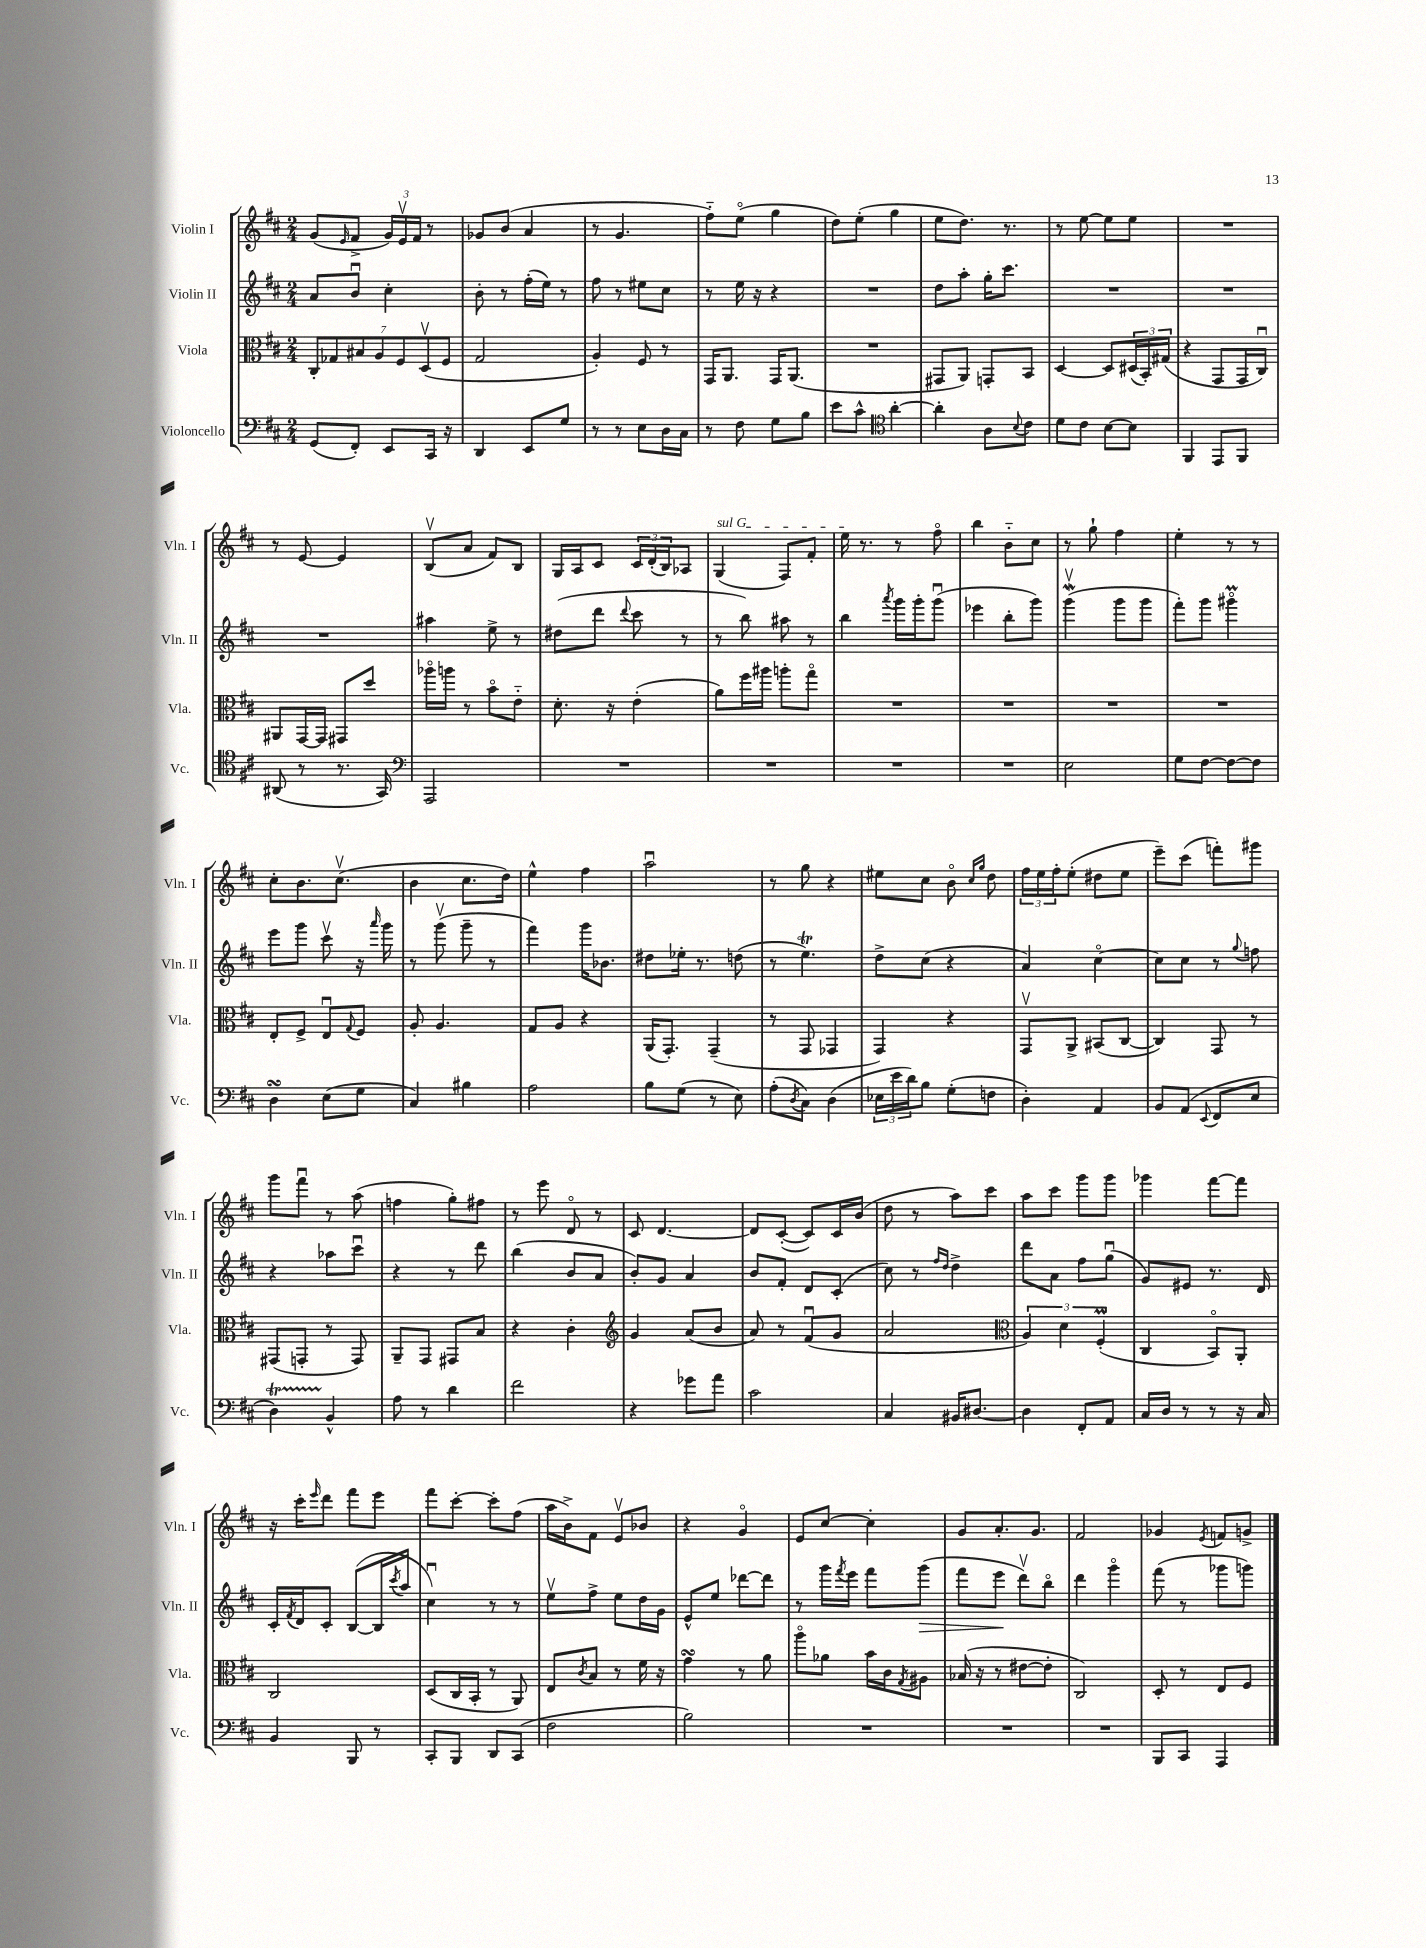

**kern	**kern	**kern	**kern
*staff4	*staff3	*staff2	*staff1
*clefF4	*clefC3	*clefG2	*clefG2
*k[f#c#]	*k[f#c#]	*k[f#c#]	*k[f#c#]
*M2/4	*M2/4	*M2/4	*M2/4
(8GG	14C#'	8a	(8g
.	14G-	.	.
.	.	.	16qqe
8FF#')	.	8bu	8f#^
.	14B#	.	.
.	14A	.	.
8EE	.	4cc#'	24g)
.	14F#	.	.
.	.	.	24ev
.	.	.	24f#
.	(14Dv	.	.
16CC#	.	.	8r
.	14F#	.	.
16r	.	.	.
=	=	=	=
4DD	2G	8b'	8g-
.	.	8r	(8b
8EE	.	(16ff#'	4a
.	.	16ee)	.
8G	.	8r	.
=	=	=	=
8r	4A')	8ff#	8r
8r	.	8r	4.g
8E	8F#	8ee#	.
16D	8r	8cc#	.
16C#	.	.	.
=	=	=	=
8r	16GG	8r	8ff#'~)
.	8.AA	.	.
8F#	.	16ee	(8eeo
.	.	16r	.
8G	16GG	4r	4gg
.	(8.AA	.	.
8B	.	.	.
=	=	=	=
8e	2r	2r	8dd)
8c#^^	.	.	(8ee'
*clefC4	*	*	*
[4a'	.	.	4gg
=	=	=	=
4a']	8GG#	8dd	8ee
.	8AA)	8aa'	8.dd)
8A	8GG'	16gg'	.
.	.	8.ccc#	8.r
8qqB	.	.	.
8c#	8BB	.	.
=	=	=	=
8d	[4D	2r	8r
8c#	.	.	[8ee
[8B	8D]	.	8ee]
8B]	(24D#	.	8ee
.	24BB')	.	.
.	(24G#	.	.
=	=	=	=
4FF#	4r	2r	2r
8EE	8GG	.	.
8FF#	16GG	.	.
.	16C#u)	.	.
=	=	=	=
(8AA#	8AA#	2r	8r
8r	[16GG	.	[8e
.	16GG]	.	.
8.r	8GG#	.	4e]
.	8dd	.	.
16GG)	.	.	.
=	=	=	=
*clefF4	*	*	*
2AAA	16aa-o	4aa#	(8Bv
.	16aa	.	.
.	8r	.	8a
.	8bo	8ee^	8f#)
.	8e'~	8r	8B
=	=	=	=
2r	8.d'	(8dd#	16G
.	.	.	16A
.	.	8ddd	8c#
.	16r	.	.
.	.	8qqddd	.
.	(4e'	8ccc#	24c#
.	.	.	(24d'
.	.	.	24B)
.	.	8r	8A-
=	=	=	=
2r	8a)	8r	(4G
.	16ff#	8bb)	.
.	16aa#	.	.
.	8aa'	8aa#	8F#)
.	8ggo	8r	8f#'
=	=	=	=
2r	2r	4bb	16ee
.	.	.	8.r
.	.	8qaaa	.
.	.	16ggg	8r
.	.	16ggg'	.
.	.	(8gggu	8ff#o
=	=	=	=
2r	2r	4eee-	4bb
.	.	8bb'	8b'~
.	.	8ggg)	8cc#
=	=	=	=
2E	2r	(4gggv	8r
.	.	.	8gg`
.	.	8ggg	4ff#
.	.	8ggg	.
=	=	=	=
8G	2r	8fff#')	4ee'
[8F#	.	8ggg	.
8F#_	.	4ggg#o	8r
8F#]	.	.	8r
=	=	=	=
4D	8E'	8eee	8cc#'
.	8F#^	8ggg	8.b
(8E	8Eu	8ccc#v	.
.	.	.	(8.cc#v
.	8qqG	.	.
8G	8F#	16r	.
.	.	16qqaaa	.
.	.	16ggg	.
=	=	=	=
4C#)	8A'	8r	4b
.	4.A	(8gggv	.
4B#	.	8ggg~	8.cc#
.	.	8r	.
.	.	.	16dd)
=	=	=	=
2A	8G	4fff#)	4ee^^
.	8A	.	.
.	4r	16ggg	4ff#
.	.	8.b-	.
=	=	=	=
8B	(16AA	8dd#	2aau
.	8.GG')	.	.
(8G	.	16ee-'	.
.	.	8.r	.
8r	(4GG~	.	.
8E)	.	(8dd	.
=	=	=	=
(8A'	8r	8r	8r
8qD	.	.	.
8C#)	8GG	4.ee)	8gg
(4D	4GG-	.	4r
=	=	=	=
24E-	4GG)	8dd^	8ee#
24e	.	.	.
24d)	.	.	.
8B	.	(8cc#	8cc#
(8G'	4r	4r	8bo
.	.	.	16qqcc#
.	.	.	16qqgg
8F	.	.	8dd
=	=	=	=
4D')	8GGv	4a)	24ff#
.	.	.	24ee
.	.	.	24ff#'
.	8AA^	.	(8ee'
4AA	(8BB#	[4cc#o	8dd#
.	[8C#	.	8ee
=	=	=	=
8BB	4C#])	8cc#]	8eee~)
(8AA	.	8cc#	(8ccc#
8qqEE	.	.	.
8FF#	8GG	8r	8fff')
.	.	8qqgg	.
8E	8r	8ff	8ggg#
=	=	=	=
4D)	(8GG#	4r	8ggg
.	8GG'	.	8fff#u
4BB^^	8r	8aa-	8r
.	8GG)	8ccc#u	(8aa
=	=	=	=
8A	8AA~	4r	4ff
8r	8GG	.	.
4d	8GG#	8r	8gg')
.	8B	8ddd	8ff#
=	=	=	=
2f#	4r	(4bb	8r
.	.	.	8eee
.	4c#'	8b	8do
.	.	8a	8r
=	=	=	=
*	*clefG2	*	*
4r	4g	8b')	8c#
.	.	8g	[4.d
8g-	(8a	4a	.
8a	8b	.	.
=	=	=	=
2c#	8a)	8b	8d]
.	8r	8f#'	([8c#'
.	(8f#u	8d	8c#])
.	8g	(8c#'	16c#
.	.	.	(16b
=	=	=	=
4C#	2a	8cc#)	8dd
.	.	8r	8r
.	.	16qqff#	.
.	.	16qqdd	.
16BB#	.	4dd^	8aa)
[8.D#	.	.	.
.	.	.	8ccc#
=	=	=	=
*	*clefC3	*	*
4D#]	6A)	8ddd	8aa
.	.	8a	8ccc#
.	6d	.	.
8FF#'	.	8ff#	8ggg
.	(6F#'	.	.
8AA	.	(8ggu	8ggg
=	=	=	=
16C#	4C#	8g)	4ggg-
16D	.	.	.
8r	.	8e#	.
8r	8BBo)	8.r	[8fff#
16r	8AA'	.	8fff#]
16C#	.	16d	.
=	=	=	=
4BB	2C#	16c#'	16r
.	.	8qf#	.
.	.	16d	16ccc#'
.	.	.	16qqeee
.	.	8c#'	8ddd
8BBB	.	([8B	8fff#
8r	.	16B]	8eee
.	.	8qccc#	.
.	.	16aa	.
=	=	=	=
8CC#'	(8D	4cc#u)	8fff#
8BBB	16C#	.	[8ccc#'
.	16BB'	.	.
8DD	8r	8r	8ccc#']
(8CC#	8AA)	8r	(8ff#
=	=	=	=
2F#	8E	8eev	16aa
.	.	.	16b^)
.	8qc#	.	.
.	8B	8ff#^	8f#
.	8r	8ee	8ev
.	16f#	16dd	8b-
.	16r	16g	.
=	=	=	=
2B)	4g	8e^^	4r
.	.	8ee	.
.	8r	[8ddd-	4go
.	8a	8ddd-]	.
=	=	=	=
2r	8aao	8r	8e
.	8a-	16ggg	[8cc#
.	.	8qfff#	.
.	.	16eee	.
.	16b	8fff#	4cc#']
.	16c#	.	.
.	8qG	.	.
.	8A#	(8ggg	.
=	=	=	=
2r	(16B-	8fff#	8g
.	16r	.	.
.	8r	8eee	8.a'
.	[8e#	8dddv)	.
.	.	.	8.g
.	8e#']	8bbo	.
=	=	=	=
2r	2C#)	4ddd	2f#
.	.	4gggo	.
=	=	=	=
8BBB	8D'	(8fff#	4g-
8CC#	8r	8r	.
.	.	.	8qe
4AAA	8E	8ggg-	8f
.	8F#	8ggg)	8g^
==	==	==	==
*-	*-	*-	*-
